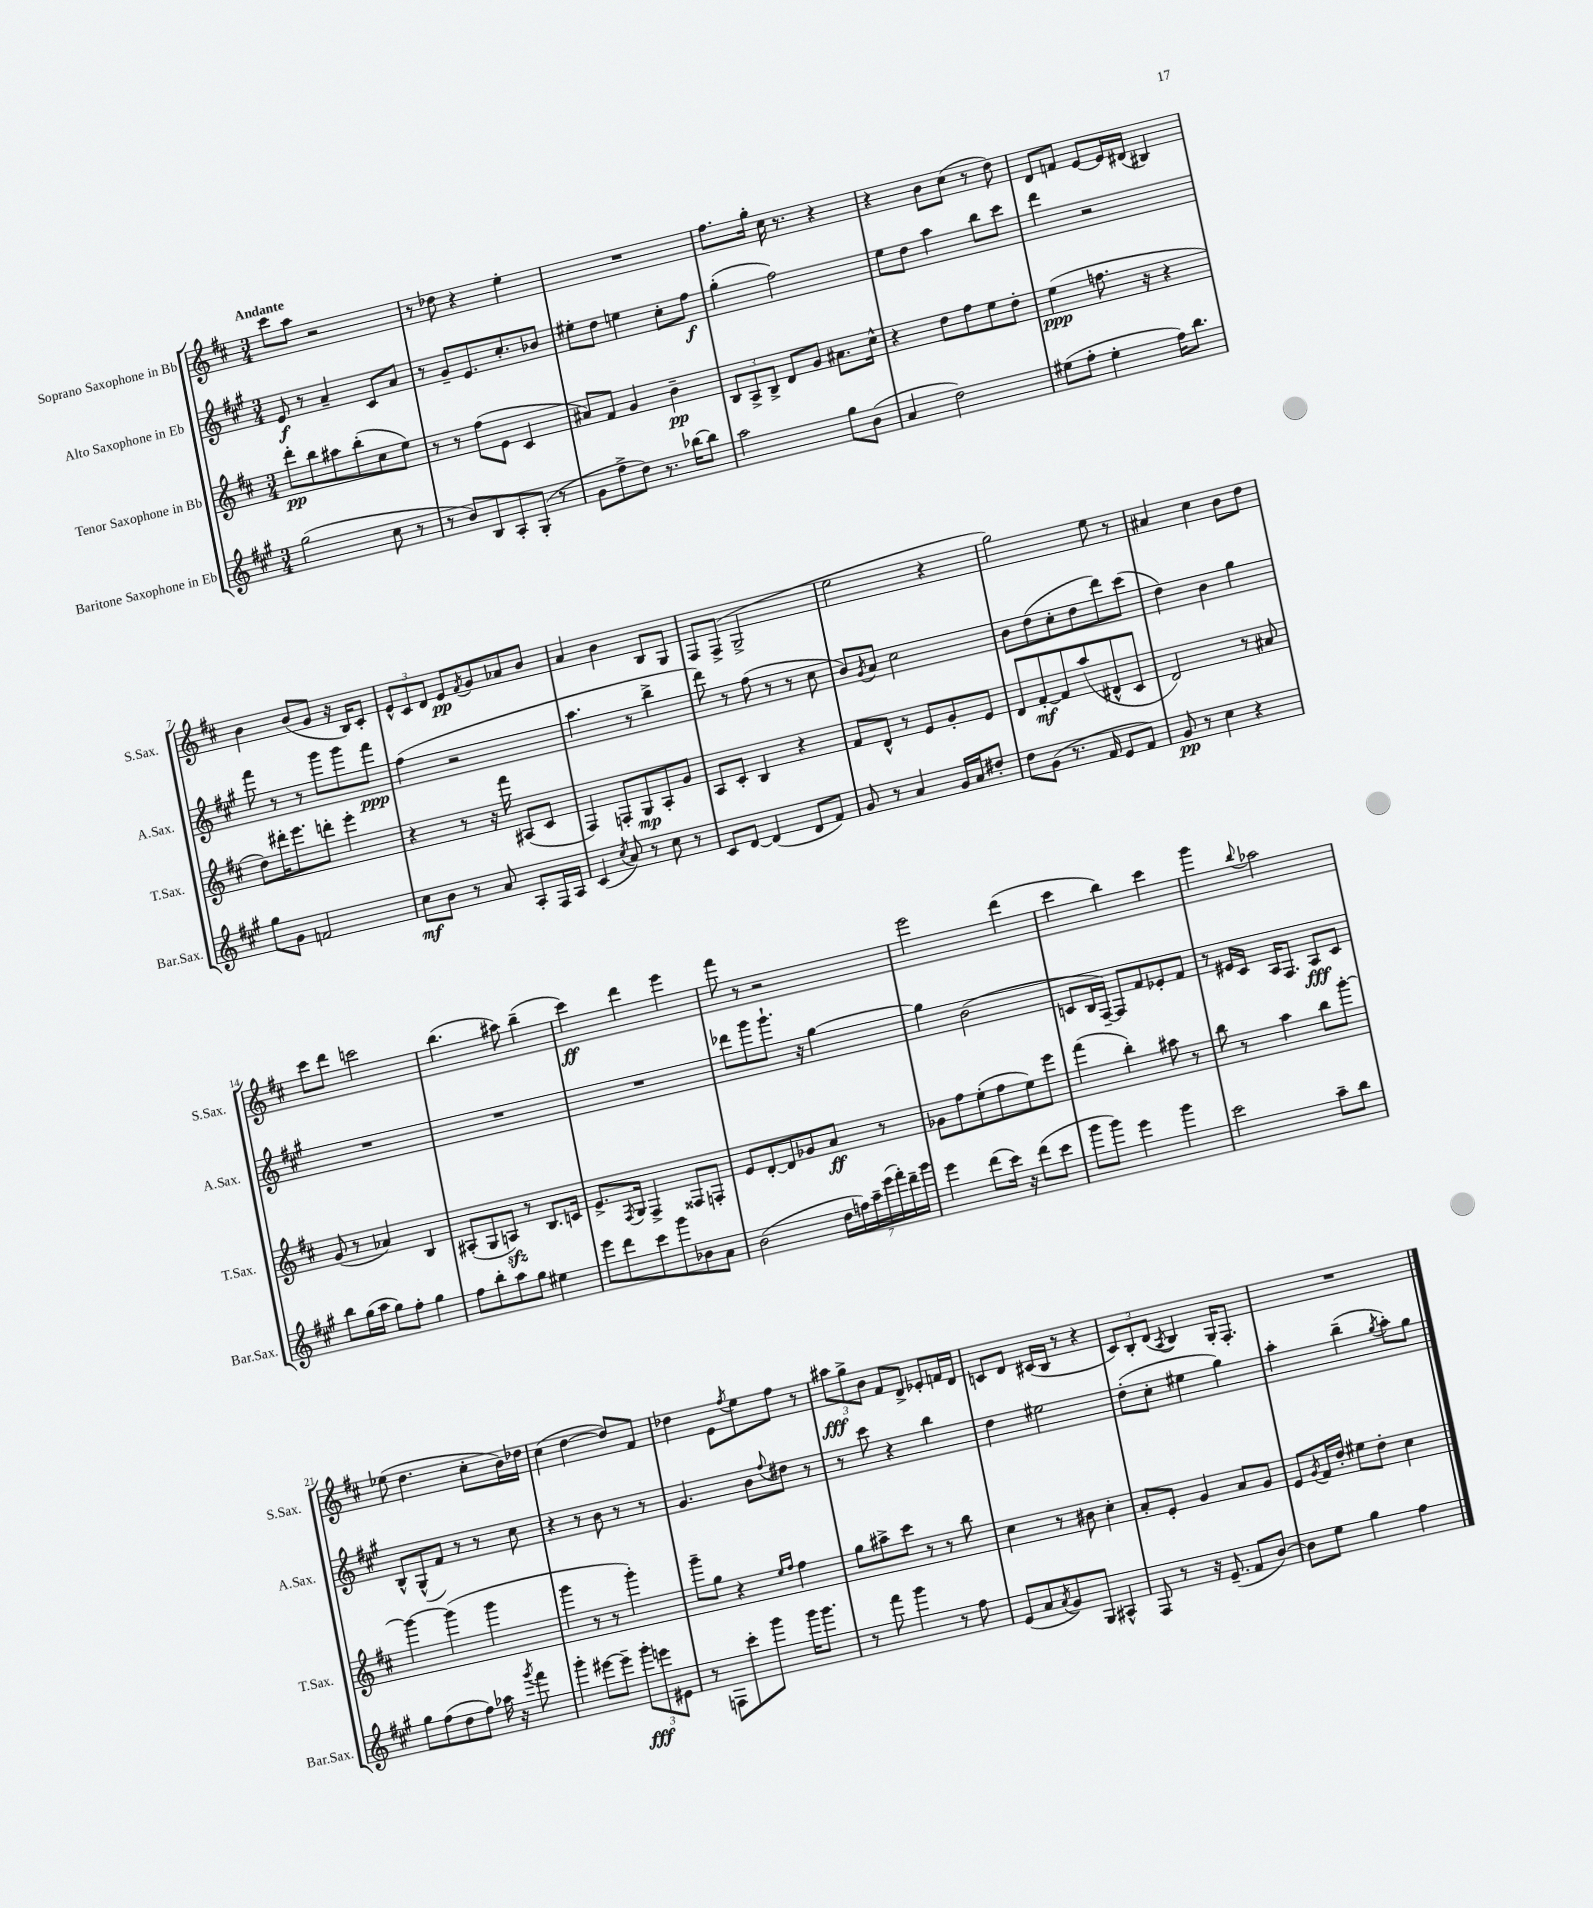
<<
\new StaffGroup <<
\new Staff = "s0" \with { instrumentName = "Soprano Saxophone in Bb" shortInstrumentName = "S.Sax." } {
    \clef treble \key d \major \numericTimeSignature \time 3/4 \tempo "Andante"
    cis'''8 a''8 r2 |
    r8 des''8 r4 e''4-. |
    R2. |
    fis''8. g''16-. cis''16 r8. r4 |
    r4 b'8 cis''8( r8 d''8) |
    d'8 f'8 e'8~ e'16 dis'16( bis4) |
    b'4 b'8( g'8 r16 b16) cis'8-. |
    \tuplet 3/2 { e'8-^ cis'8 d'8 } e'8\pp \acciaccatura { fis'8 } g'8 aes'8 b'8 |
    a'4 b'4 b8 g8 |
    fis8 fis8->( g2-> |
    e''2 r4 |
    g''2) e''8 r8 |
    ais'4 cis''4 b'8 d''8 |
    cis'''8 d'''8 c'''2 |
    b''4.( ais''8) b''4--( |
    cis'''4\ff) d'''4 e'''4 |
    fis'''8 r8 r2 |
    e'''2 d'''4( |
    cis'''4 b''4) cis'''4 |
    g'''4 \appoggiatura { b''8 } aes''2 |
    ees''8( d''4. cis''8-. b'16) des''16 |
    cis''4( d''4~ d''8) fis'8 |
    des''4 e'8 \acciaccatura { fis''8 } e''8 fis''8 r8 |
    \tuplet 3/2 { ais''8\fff g''8-> b'8 } fis'8 d'8-> ees'8-. f'16 d'16 |
    c'8 d'8 cis'16( b16 r8 r4 |
    \tuplet 3/2 { cis'8) b8-. d'8( } \acciaccatura { a8 } b4) g16-. fis8.-. |
    R2. \bar "|." |
}
\new Staff = "s1" \with { instrumentName = "Alto Saxophone in Eb" shortInstrumentName = "A.Sax." } {
    \clef treble \key a \major \numericTimeSignature \time 3/4
    e'8\f r8 a'4-- cis'8 a'8 |
    r8 gis'8-- e'8. cis''8.-. bes'8 |
    eis''8-. d''8 e''4 cis''8-. fis''8\f |
    gis''4-.( fis''2) |
    e''8 d''8 a''4 b''8 cis'''8 |
    d'''4 r2 |
    fis'''8 r8 r8 gis'''8 gis'''8 fis'''8\ppp |
    fis''4( r2 |
    a''4. r8 b''4-> |
    d'''8) r8 fis''8( r8 r8 cis''8 |
    b'8) \acciaccatura { gis'8 } a'8 cis''2 |
    b'8 d''8( cis''8-. d''8 d'''8) cis'''8( |
    d''4) b'4 gis''4 |
    R2. |
    R2. |
    R2. |
    des'''8 gis'''8 gis'''8.-! r16 gis''4~ |
    gis''4 b'2( |
    c'8 b16 fis16~--) fis8 fis'8 ees'8-. fis'8 |
    r8 eis'16 cis'16 a16 fis8. a8\fff cis'8 |
    b8-^ gis8-^( fis'8) r8 r8 cis''8 |
    r4 r8 b'8 r8 r8 |
    gis'4. b'8 \appoggiatura { fis''8 } dis''8 r8 |
    r8 cis'''8 r4 b''4 |
    d''4 eis''2 |
    d''8-.( cis''8-. eis''4 gis''4) |
    a''4-. b''4--( \acciaccatura { gis''8 } a''8-.) gis''8 \bar "|." |
}
\new Staff = "s2" \with { instrumentName = "Tenor Saxophone in Bb" shortInstrumentName = "T.Sax." } {
    \clef treble \key d \major \numericTimeSignature \time 3/4
    d'''8-.\pp b''8 ais''8 b''8-.( cis''8 e''8) |
    r8 r8 fis''8( e'8 cis'4 |
    ais'8) fis'8 g'4 b'4--\pp |
    \tuplet 3/2 { b8 a8-> b8-> } d'8 g'8 ais'8. cis''16-^ |
    r4 d''8 fis''8 e''8 d''8-. |
    e''4\ppp( f''8. r16 r4 |
    d''8) dis'''16-. e'''8. d'''8-. e'''4-. |
    r4 r8 r16 fis'''16 ais8( cis'8 |
    fis4) f8-. g8\mp a8-. g'8 |
    a8 cis'8-. b4 r4 |
    fis'8 d'8-^ r8 e'8 g'8-. e'8 |
    d'8 fis'8~-.\mf fis'8 a''8( dis'8-^ cis'8 |
    d'2) r8 ais'8 |
    g'8( r8 aes'4) b4 |
    ais8-.( g8 a8\sfz) r8 b8. c'16 |
    e'8.-> \acciaccatura { fis8 } g16 fis4-> fisis8 f8-. |
    e'8 d'8~-. d'8 ges'8 a'8\ff r8 |
    ges'8 fis''8 e''8-.( fis''8 e''8) e'''8 |
    fis'''4( b''4-.) ais''8 r8 |
    b''8 r8 a''4 b''8 g'''8~-. |
    g'''4~ g'''4( g'''4 |
    g'''4 r8 r8 g'''4-.) |
    g'''8-- g''8 r4 \grace { e''16 fis''16 } fis''4 |
    g''8 ais''8-> cis'''8 r8 r8 b''8 |
    cis''4 r8 bis'8 cis''4-. |
    a'8-. e'8-. g'4 a'8 g'8 |
    e'8 \acciaccatura { g'8 } fis'16 d''16-. eis''8 d''8-. cis''4 \bar "|." |
}
\new Staff = "s3" \with { instrumentName = "Baritone Saxophone in Eb" shortInstrumentName = "Bar.Sax." } {
    \clef treble \key a \major \numericTimeSignature \time 3/4
    gis''2( cis''8 r8 |
    r8 b'8) b8 a8-. gis8-.( r8 |
    gis'8 fis''8-> d''8) r8. bes''16~ bes''8 |
    a''2 gis''8 b'8( |
    a'4 d''2) |
    eis''8( fis''8-. eis''4-. fis''16) b''8. |
    gis''8 gis'8 f'2 |
    cis''8\mf b'8 r8 a'8 a8-. fis16 a16 |
    cis'4( \acciaccatura { cis''8 } a'8) r8 cis''8 r8 |
    cis'8 d'8~ d'4( d'8 fis'8) |
    gis'8 r8 a'4 gis'16 a'16 dis''8-. |
    d''8 gis'8( r8. fis'16 e'8 fis'8) |
    gis'8\pp r8 cis''4 r4 |
    b''8 gis''16( a''16 gis''8) fis''8-. gis''4 |
    fis''8 b''8-. a''8 gis''8 eis''4 |
    e'''8 d'''8 cis'''8 gis'''8 bes'8 a'8 |
    b'2( \tuplet 7/4 { d''16 f''16) a''16-- e'''16( fis'''16-.) d'''16-- gis'''16 } |
    e'''4 d'''8( cis'''16) r16 d'''8( cis'''8 |
    gis'''8 gis'''8) e'''4 gis'''4 |
    cis'''2 a''8-- b''8 |
    gis''8 fis''8( d''8 fis''8) aes''16 r16 \acciaccatura { gis'''8 } fis'''8 |
    gis'''4-. eis'''8~ eis'''8-- \tuplet 3/2 { gis'''8-.\fff e'''8 eis'8 } |
    r8 f8 cis'''8-. gis'''8 gis'''16 gis'''8. |
    r8 fis'''8 gis'''4 r8 fis''8 |
    e'8( a'8 \acciaccatura { a'8 } gis'8) gis8 ais4-^ |
    fis8 r8 r16 e'8.--( fis'8 b'8~) |
    b'8 e''8 gis''4 fis''4 \bar "|." |
}
>>
>>
